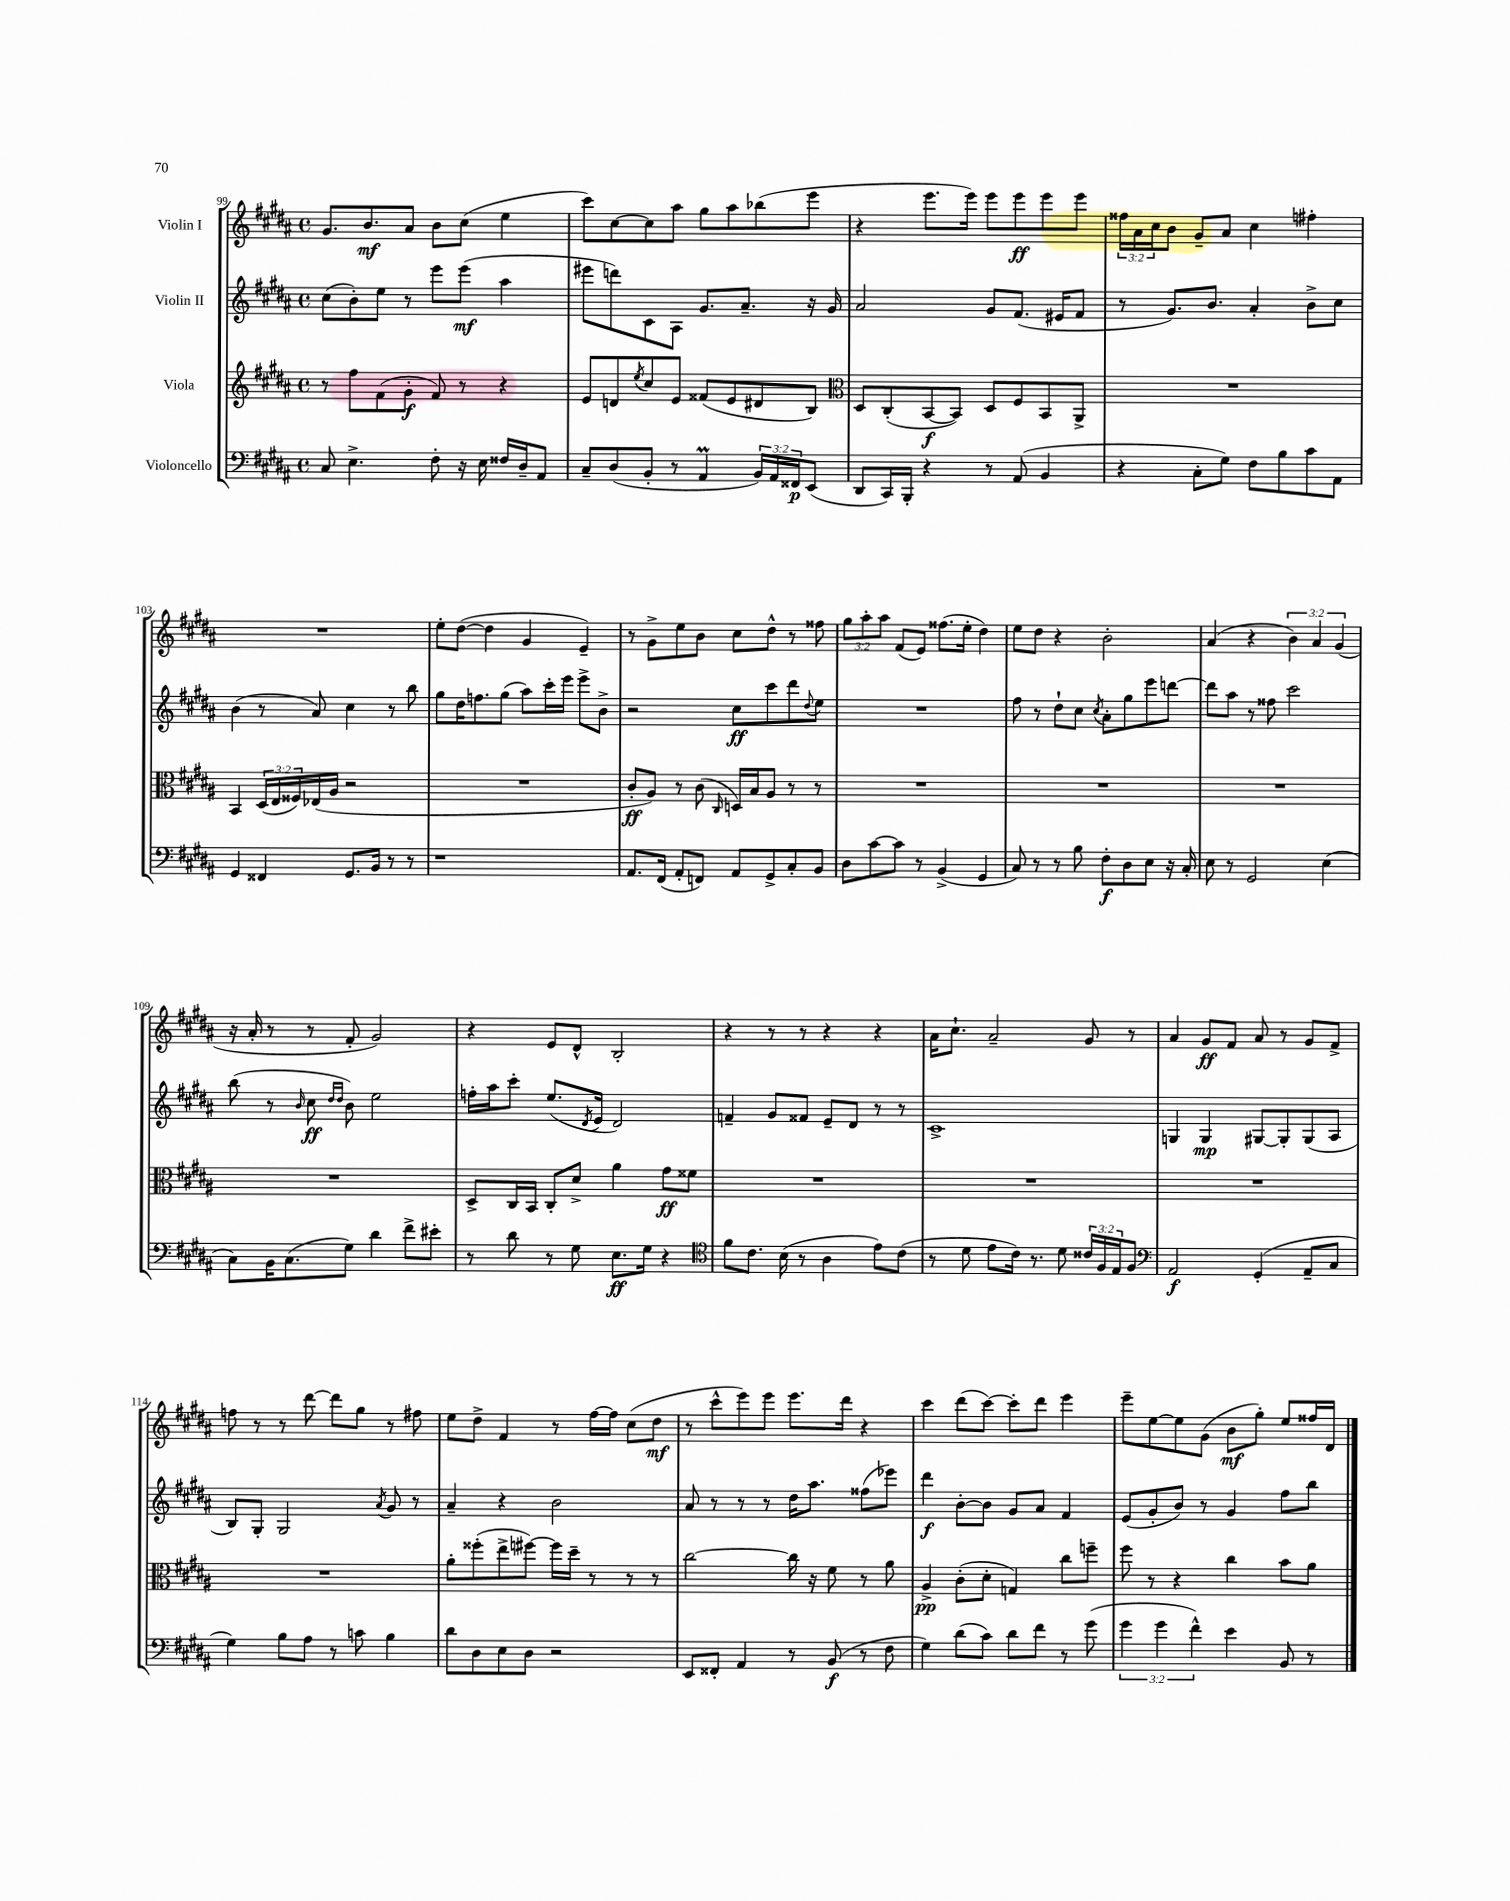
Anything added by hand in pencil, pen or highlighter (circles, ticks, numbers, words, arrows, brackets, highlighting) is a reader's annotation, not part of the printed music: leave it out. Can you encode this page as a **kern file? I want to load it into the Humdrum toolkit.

**kern	**dynam	**kern	**dynam	**kern	**dynam	**kern	**dynam
*part4	*part4	*part3	*part3	*part2	*part2	*part1	*part1
*staff4	*staff4	*staff3	*staff3	*staff2	*staff2	*staff1	*staff1
*I"Violoncello	*	*I"Viola	*	*I"Violin II	*	*I"Violin I	*
*clefF4	*	*clefG2	*	*clefG2	*	*clefG2	*
*k[f#c#g#d#a#]	*	*k[f#c#g#d#a#]	*	*k[f#c#g#d#a#]	*	*k[f#c#g#d#a#]	*
*M4/4	*	*M4/4	*	*M4/4	*	*M4/4	*
*met(c)	*	*met(c)	*	*met(c)	*	*met(c)	*
=99	=99	=99	=99	=99	=99	=99	=99
8C#/	.	8r	.	(8cc#\L	.	8.g#/L	.
4.E^\	.	8ff#\L	.	8b'\)	.	.	.
.	.	.	.	.	.	8.b/	mf
.	.	(8f#\	.	8ee\J	.	.	.
.	.	8g#'\J	f	8r	.	8a#/J	.
8F#'\	.	8f#/)	.	8eee\L	.	8b\L	.
16r	.	8r	.	(8eee\J	mf	(8cc#\J	.
16E\	.	.	.	.	.	.	.
16F##X/LL	.	4r	.	4aa#\	.	4ee\	.
16D#~/J	.	.	.	.	.	.	.
8AA#/J	.	.	.	.	.	.	.
=100	=100	=100	=100	=100	=100	=100	=100
8C#~/L	.	8e/L	.	8eee#X\L	.	8ccc#\L)	.
(8D#/	.	8dn/	.	8dddn\)	.	[8cc#\	.
.	.	8qee/	.	.	.	.	.
8BB'/J	.	8cc#/	.	8c#\	.	8cc#\]	.
8r	.	8e/J	.	8A#\J	.	8aa#\J	.
4AA#m/	.	(8f##X/L	.	8.g#/L	.	8gg#\L	.
.	.	8e/	.	.	.	8aa#\	.
.	.	.	.	8.a#~/J	.	.	.
24BB/LL)	.	8d#X/	.	.	.	(8bb-X\	.
24AA#/	.	.	.	.	.	.	.
24FF##X/J	p	.	.	.	.	.	.
(8EE/J	.	8B/J)	.	16r	.	8eee\J	.
.	.	.	.	16g#/	.	.	.
=101	=101	=101	=101	=101	=101	=101	=101
*	*	*clefC3	*	*	*	*	*
8DD#/L	.	8D#/L	.	2a#/	.	4r	.
16CC#/L)	.	(8C#'/	.	.	.	.	.
16BBB'/JJ	.	.	.	.	.	.	.
4r	.	[8BB/	f	.	.	8.eee\L	.
.	.	8BB/J])	.	.	.	.	.
.	.	.	.	.	.	16eee\Jk)	.
8r	.	8D#/L	.	8g#/L	.	8eee\L	.
(8AA#/	.	8F#/	.	(8.f#/J	.	8eee\	ff
4BB/	.	8BB/	.	.	.	8eee\	.
.	.	.	.	16e#X/KL	.	.	.
.	.	8AA#^/J	.	8f#/J	.	8eee\J	.
=102	=102	=102	=102	=102	=102	=102	=102
4r	.	1r	.	8r	.	24ff##X\LL	.
.	.	.	.	.	.	24a#\	.
.	.	.	.	.	.	24cc#\J	.
.	.	.	.	8.g#/L)	.	8b\J	.
8C#'\L	.	.	.	.	.	8g#~/L	.
.	.	.	.	8.b/J	.	.	.
8G#\J)	.	.	.	.	.	8a#/J	.
8F#\L	.	.	.	4a#'/	.	4cc#\	.
8B\	.	.	.	.	.	.	.
8c#\	.	.	.	8b^\L	.	4ff#X'\	.
8AA#\J	.	.	.	8cc#\J	.	.	.
!!LO:LB:g=z
=103	=103	=103	=103	=103	=103	=103	=103
4GG#/	.	4BB/	.	(4b\	.	1r	.
4FF##X/	.	(24D#/LL	.	8r	.	.	.
.	.	24E/	.	.	.	.	.
.	.	24F##X/)	.	.	.	.	.
.	.	(16E-X/	.	8a#/)	.	.	.
.	.	16A#/JJ	.	.	.	.	.
8.GG#/L	.	2r	.	4cc#\	.	.	.
16BB/Jk	.	.	.	.	.	.	.
8r	.	.	.	8r	.	.	.
8r	.	.	.	8bb\	.	.	.
=104	=104	=104	=104	=104	=104	=104	=104
1r	.	1r	.	8gg#\L	.	8ee'\L	.
.	.	.	.	16dd#\K	.	([8dd#\J	.
.	.	.	.	8.ffn\	.	.	.
.	.	.	.	.	.	4dd#\]	.
.	.	.	.	(8gg#\J	.	.	.
.	.	.	.	8aa#\L)	.	4g#/	.
.	.	.	.	16ccc#'\L	.	.	.
.	.	.	.	16eee\JJ	.	.	.
.	.	.	.	8eee^\L	.	4e~/)	.
.	.	.	.	8b^\J	.	.	.
=105	=105	=105	=105	=105	=105	=105	=105
8.AA#/L	.	8c#'/L	ff	2r	.	8r	.
.	.	8A#/J)	.	.	.	8g#^\L	.
(16FF#/Jk	.	.	.	.	.	.	.
8AA#'/L	.	8r	.	.	.	8ee\	.
8FFn/J)	.	(8c#\	.	.	.	8b\J	.
.	.	16qqC#/	.	.	.	.	.
8AA#/L	.	16Dn/LL)	.	8cc#\L	ff	8cc#\L	.
.	.	16B/J	.	.	.	.	.
8GG#^/	.	8A#/J	.	8ccc#\	.	8dd#^^\J	.
8C#'/	.	8r	.	8ddd#\	.	8r	.
.	.	.	.	8qqdd#/	.	.	.
8BB/J	.	8r	.	8ee\J	.	8ff##X\	.
=106	=106	=106	=106	=106	=106	=106	=106
8D#\L	.	1r	.	1r	.	12gg#\L	.
.	.	.	.	.	.	12aa#'\	.
[8c#\	.	.	.	.	.	.	.
.	.	.	.	.	.	12aa#\J	.
8c#\J]	.	.	.	.	.	(8f#/L	.
8r	.	.	.	.	.	8e/J)	.
(4BB^/	.	.	.	.	.	(8.ff##X\L	.
.	.	.	.	.	.	16ee'\Jk	.
4GG#/	.	.	.	.	.	4dd#\)	.
=107	=107	=107	=107	=107	=107	=107	=107
8C#/)	.	1r	.	8ff#\	.	8ee\L	.
8r	.	.	.	8r	.	8dd#\J	.
8r	.	.	.	8dd#`\L	.	4r	.
8B\	.	.	.	8cc#\J	.	.	.
.	.	.	.	8qcc#/	.	.	.
8F#'\L	f	.	.	8a#'\L	.	2b'\	.
8D#\	.	.	.	8gg#\	.	.	.
8E\J	.	.	.	8eee\	.	.	.
16r	.	.	.	[8dddn\J	.	.	.
16C#'/	.	.	.	.	.	.	.
=108	=108	=108	=108	=108	=108	=108	=108
8E\	.	1r	.	8ddd\L]	.	(4a#/	.
8r	.	.	.	8aa#\J	.	.	.
2GG#/	.	.	.	8r	.	4r	.
.	.	.	.	8ff##X\	.	.	.
.	.	.	.	2ccc#\	.	6b\)	.
.	.	.	.	.	.	6a#/	.
(4E\	.	.	.	.	.	.	.
.	.	.	.	.	.	(6g#/	.
!!LO:LB:g=z
=109	=109	=109	=109	=109	=109	=109	=109
8C#\L)	.	1r	.	(8bb\	.	16r	.
.	.	.	.	.	.	16a#'/	.
16BB\K	.	.	.	8r	.	8r	.
(8.C#\	.	.	.	.	.	.	.
.	.	.	.	16qqb/	.	.	.
.	.	.	.	8cc#\	ff	8r	.
.	.	.	.	16qqdd#/LL	.	.	.
.	.	.	.	16qqdd#/JJ	.	.	.
8G#\J)	.	.	.	8b\)	.	8f#'/	.
4d#\	.	.	.	2ee\	.	2g#/)	.
8f#^\L	.	.	.	.	.	.	.
8e#X'\J	.	.	.	.	.	.	.
=110	=110	=110	=110	=110	=110	=110	=110
8r	.	8D#^/L	.	16ffn'\LL	.	4r	.
.	.	.	.	16aa#\J	.	.	.
8d#\	.	16C#/L	.	8ccc#'\J	.	.	.
.	.	16BB/JJ	.	.	.	.	.
8r	.	8C#'/L	.	(8.ee/L	.	8e/L	.
8G#\	.	8d#^/J	.	.	.	8d#^^/J	.
.	.	.	.	8qd#/	.	.	.
.	.	.	.	16e/Jk	.	.	.
8.E\L	ff	4a#\	.	2d#/)	.	2B'/	.
16G#\Jk	.	.	.	.	.	.	.
4r	.	8g#\L	ff	.	.	.	.
.	.	8f##X\J	.	.	.	.	.
=111	=111	=111	=111	=111	=111	=111	=111
*clefC4	*	*	*	*	*	*	*
8f#\L	.	1r	.	4fn~/	.	4r	.
8.c#\J	.	.	.	.	.	.	.
.	.	.	.	8g#/L	.	8r	.
(16B\	.	.	.	.	.	.	.
8r	.	.	.	8f##X/J	.	8r	.
4A#\	.	.	.	8e~/L	.	4r	.
.	.	.	.	8d#/J	.	.	.
8e\L)	.	.	.	8r	.	4r	.
(8c#\J	.	.	.	8r	.	.	.
=112	=112	=112	=112	=112	=112	=112	=112
8r	.	1r	.	1c#^	.	16a#\KL	.
.	.	.	.	.	.	8.cc#`\J	.
8d#\	.	.	.	.	.	.	.
8e\L	.	.	.	.	.	2a#~/	.
16c#\Jk)	.	.	.	.	.	.	.
8.r	.	.	.	.	.	.	.
8d#\	.	.	.	.	.	.	.
24c##X/LL	.	.	.	.	.	8g#/	.
24F#/	.	.	.	.	.	.	.
24E/J	.	.	.	.	.	.	.
8F#/J	.	.	.	.	.	8r	.
=113	=113	=113	=113	=113	=113	=113	=113
*clefF4	*	*	*	*	*	*	*
2AA#/	f	1r	.	4Gn/	.	4a#/	.
.	.	.	.	4G/	mp	8g#/L	ff
.	.	.	.	.	.	8f#/J	.
(4GG#'/	.	.	.	[8G#X/L	.	8a#/	.
.	.	.	.	8G#'/]	.	8r	.
8AA#~/L	.	.	.	(8G#/	.	8g#/L	.
8C#/J	.	.	.	8A#/J	.	8f#^/J	.
!!LO:LB:g=z
=114	=114	=114	=114	=114	=114	=114	=114
4G#\)	.	1r	.	8B/L)	.	8ffn\	.
.	.	.	.	8G#'/J	.	8r	.
8B\L	.	.	.	2G#/	.	8r	.
8A#\J	.	.	.	.	.	[8ddd#\	.
8r	.	.	.	.	.	8ddd#\L]	.
8cn\	.	.	.	.	.	8gg#\J	.
.	.	.	.	8qa#/	.	.	.
4B\	.	.	.	8g#/	.	8r	.
.	.	.	.	8r	.	8ff#X\	.
=115	=115	=115	=115	=115	=115	=115	=115
8d#\L	.	8a#'\L	.	4a#~/	.	8ee\L	.
8D#\	.	(8ff##X'\	.	.	.	8dd#^\J	.
8E\	.	8ee^\	.	4r	.	4f#/	.
8D#\J	.	[8ff#X\J)	.	.	.	.	.
2r	.	16ff#\LL]	.	2b\	.	8r	.
.	.	16dd#~\JJ	.	.	.	.	.
.	.	8r	.	.	.	[16ff#\LL	.
.	.	.	.	.	.	16ff#\JJ]	.
.	.	8r	.	.	.	(8cc#\L	.
.	.	8r	.	.	.	8dd#\J	mf
=116	=116	=116	=116	=116	=116	=116	=116
8EE/L	.	[2cc#\	.	8a#/	.	8r	.
8FF##X'/J	.	.	.	8r	.	8ccc#^^\L	.
4AA#/	.	.	.	8r	.	8eee\)	.
.	.	.	.	8r	.	8eee\J	.
8r	.	16cc#\]	.	16dd#\KL	.	8.eee\L	.
.	.	16r	.	8.aa#\J	.	.	.
(8BB/	f	8f#\	.	.	.	.	.
.	.	.	.	.	.	16ddd#\Jk	.
8r	.	8r	.	(8ff##X\L	.	4r	.
8F#\	.	8a#\	.	8eee-X\J)	.	.	.
=117	=117	=117	=117	=117	=117	=117	=117
4G#\)	.	4A#^/	pp	4ddd#\	f	4ccc#\	.
(8d#\L	.	(8c#'\L	.	[8b'\L	.	(8ddd#\L	.
8c#\J)	.	8d#'\J	.	8b\J]	.	[8ccc#\J)	.
8d#\L	.	4Gn/)	.	8g#/L	.	8ccc#'\L]	.
8f#\J	.	.	.	8a#/J	.	8ddd#\J	.
8r	.	8cc#\L	.	4f#/	.	4eee\	.
(8g#\	.	8ffn~\J	.	.	.	.	.
=118	=118	=118	=118	=118	=118	=118	=118
6g#\	.	8ff#\	.	(8e/L	.	8eee~\L	.
.	.	8r	.	8g#'/	.	[8ee\	.
6g#\	.	.	.	.	.	.	.
.	.	4r	.	8b/J)	.	8ee\]	.
6f#^^\)	.	.	.	.	.	.	.
.	.	.	.	8r	.	(8g#\J	.
4e\	.	4cc#\	.	4g#/	.	8b\L	mf
.	.	.	.	.	.	8gg#'\J)	.
8BB/	.	8b\L	.	8ff#\L	.	8ee/L	.
8r	.	8a#\J	.	8bb\J	.	16ff##X/L	.
.	.	.	.	.	.	16d#/JJ	.
==	==	==	==	==	==	==	==
*-	*-	*-	*-	*-	*-	*-	*-
